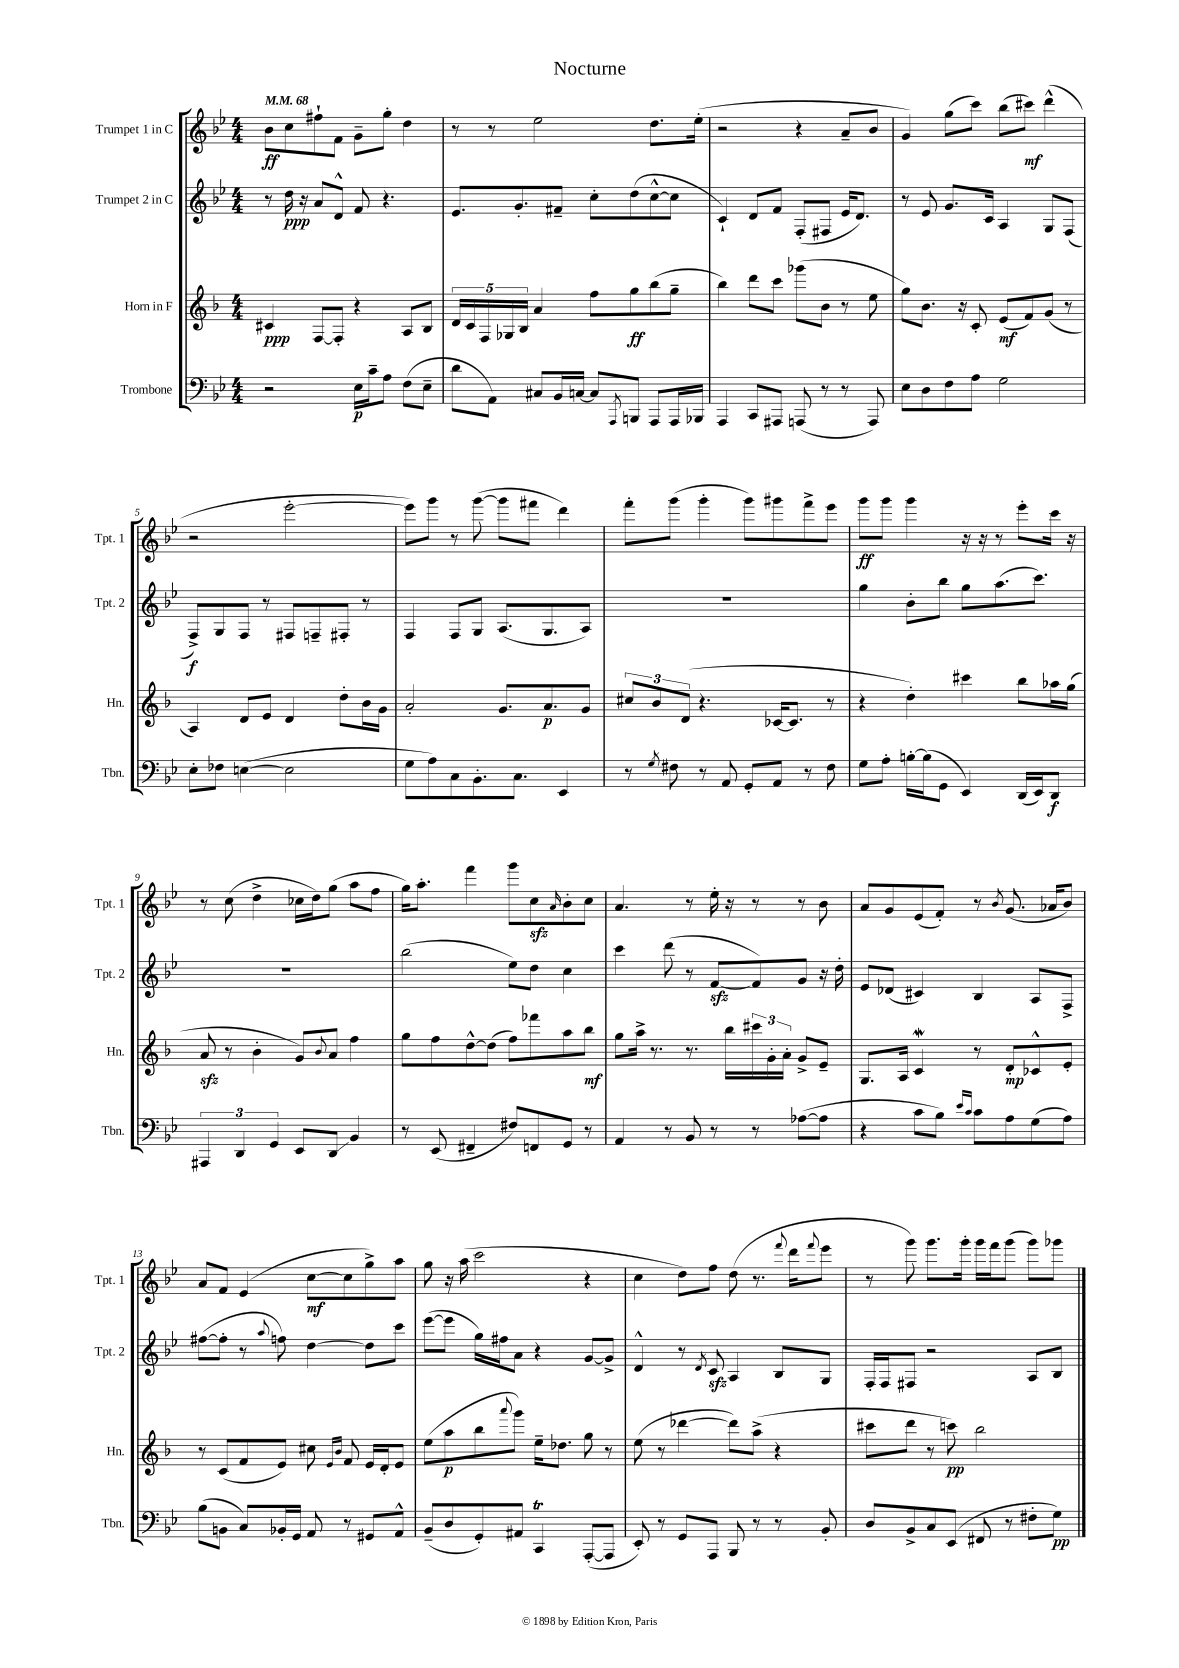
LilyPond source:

\header { title = "Nocturne" }
<<
\new StaffGroup <<
\new Staff = "s0" \with { instrumentName = "Trumpet 1 in C" shortInstrumentName = "Tpt. 1" } {
    \clef treble \key bes \major \numericTimeSignature \time 4/4 \tempo 4 = 68
    bes'8\ff c''8 fis''8-! f'8 g'8-- g''8-. d''4 |
    r8 r8 ees''2 d''8. ees''16-.( |
    r2 r4 a'8-- bes'8 |
    g'4) g''8( c'''8) bes''8( cis'''8\mf) d'''4-^( |
    r2 ees'''2~-. |
    ees'''8) g'''8 r8 g'''8~( g'''8 fis'''8 d'''4) |
    f'''8-. g'''8( g'''4-. g'''8) gis'''8 f'''8-> ees'''8 |
    g'''8\ff g'''8 g'''4 r16 r16 r8 ees'''8-. c'''16 r16 |
    r8 c''8( d''4-> ces''16 d''16) g''8( a''8 f''8 |
    g''16) a''8.-. f'''4 g'''8 c''8\sfz \grace { a'16 } bes'8-. c''8 |
    a'4. r8 ees''16-. r16 r8 r8 bes'8 |
    a'8 g'8 ees'8( f'8-.) r8 \acciaccatura { bes'8 } g'8.( aes'16 bes'8) |
    a'8 f'8 ees'4( c''8~\mf c''8 g''8->) a''8 |
    g''8 r16 a''16( c'''2 r4 |
    c''4 d''8) f''8 d''8( r8. \appoggiatura { f'''8 } d'''16 \appoggiatura { f'''8 } ees'''8 |
    r8 g'''8) g'''8. g'''16-. g'''16 f'''16 g'''8( g'''8) ges'''8 \bar "|." |
}
\new Staff = "s1" \with { instrumentName = "Trumpet 2 in C" shortInstrumentName = "Tpt. 2" } {
    \clef treble \key bes \major \numericTimeSignature \time 4/4
    r8 d''16\ppp r16 a'8 d'8-^ f'8 r4. |
    ees'8. g'8.-. fis'8-- c''8-. d''8( c''8~-^ c''8 |
    c'4-!) d'8 f'8 f8-.( fis8 ees'16 d'8.) |
    r8 ees'8 g'8. c'16 a4 g8 f8( |
    f8->\f) g8 f8 r8 fis8 f8-- fis8-. r8 |
    f4 f8 g8 a8.( g8. a8) |
    R1 |
    g''4 bes'8-. bes''8 g''8 a''8.( c'''8.) |
    R1 |
    bes''2( ees''8) d''8 c''4 |
    c'''4 d'''8( r8 f'8~\sfz f'8) g'8 r16 d''16-. |
    ees'8 des'8( cis'4) bes4 a8 f8-> |
    fis''8~( fis''8-. r8 \appoggiatura { a''8 } f''8) d''4~ d''8 c'''8 |
    ees'''8~( ees'''8 g''16) fis''16 a'8 r4 g'8~ g'8-> |
    d'4-^ r8 \acciaccatura { d'8 } c'8\sfz a4 bes8 g8 |
    f16-. f16 fis8 r2 a8 bes8 \bar "|." |
}
\new Staff = "s2" \with { instrumentName = "Horn in F" shortInstrumentName = "Hn." } {
    \clef treble \key f \major \numericTimeSignature \time 4/4
    cis'4\ppp f8~ f8-. r4 a8 bes8 |
    \tuplet 5/4 { d'16 c'16 f16 ges16 bes16 } a'4 f''8 g''8\ff bes''8( g''8-- |
    bes''4) d'''8 c'''8 ges'''8( bes'8 r8 e''8 |
    g''8) bes'8. r16 c'8-. e'8\mf( f'8) g'8( r8 |
    a4) d'8 e'8 d'4 d''8-. bes'16 g'16 |
    a'2-. g'8. a'8.\p g'8 |
    \tuplet 3/2 { cis''8 bes'8 d'8( } r4. ces'16~ ces'8. r8 |
    r4 d''4-.) cis'''4 bes''8 aes''16 g''16( |
    a'8\sfz r8 bes'4-. g'8) \appoggiatura { bes'8 } a'8 f''4 |
    g''8 f''8 d''8~-^ d''8( f''8) fes'''8 a''8 bes''8\mf |
    g''8 a''16-> r8. r8. bes''16 \tuplet 3/2 { cis'''16 g'16-. a'16-. } g'8-> e'8-- |
    g8. a16 c'4\mordent r8 d'8-.\mp ces'8-^ e'8-. |
    r8 c'8( f'8 e'8) cis''8 \grace { e'16 bes'16 } f'8 e'16 d'16-. e'8 |
    e''8( a''8\p bes''8 \appoggiatura { a'''8 } g'''8) e''16-- des''8. g''8 r8 |
    e''8( r8 des'''4~ des'''8) a''8->( r4 |
    cis'''8 d'''8 r8 c'''8\pp) bes''2 \bar "|." |
}
\new Staff = "s3" \with { instrumentName = "Trombone" shortInstrumentName = "Tbn." } {
    \clef bass \key bes \major \numericTimeSignature \time 4/4
    r2 ees16\p c'16-- a8 f8( ees8-- |
    d'8 a,8) cis8 bes,16 c16~ c8 \acciaccatura { a,,8 } b,,8 a,,8 a,,16 bes,,16 |
    a,,4 c,8 ais,,8 a,,8( r8 r8 a,,8) |
    ees8 d8 f8 a8 g2 |
    ees8-. fes8 e4~( e2 |
    g8 a8) c8 bes,8.-. c8. ees,4 |
    r8 \acciaccatura { g8 } fis8 r8 a,8 g,8-. a,8 r8 fis8 |
    g8 a8-. b16~-. b16( g,8 ees,4) d,16( ees,16) d,8\f |
    \tuplet 3/2 { ais,,4 d,4 g,4 } ees,8 d,8\glissando bes,4 |
    r8 ees,8( fis,4-- fis8) f,8 g,8 r8 |
    a,4 r8 bes,8 r8 r8 aes8~( aes8 |
    r4 c'8 bes8) \grace { ees'16 c'16 } c'8 a8 g8( a8) |
    bes8( b,8 c8) bes,16-. g,16 a,8 r8 gis,8 a,8-^ |
    bes,8--( d8 g,8-.) ais,8 c,4\trill a,,8~-.( a,,8 |
    ees,8-.) r8 g,8 a,,8 bes,,8 r8 r8 bes,8-. |
    d8 bes,8-> c8 ees,8( fis,8 r8 fis8-. g8\pp) \bar "|." |
}
>>
>>
